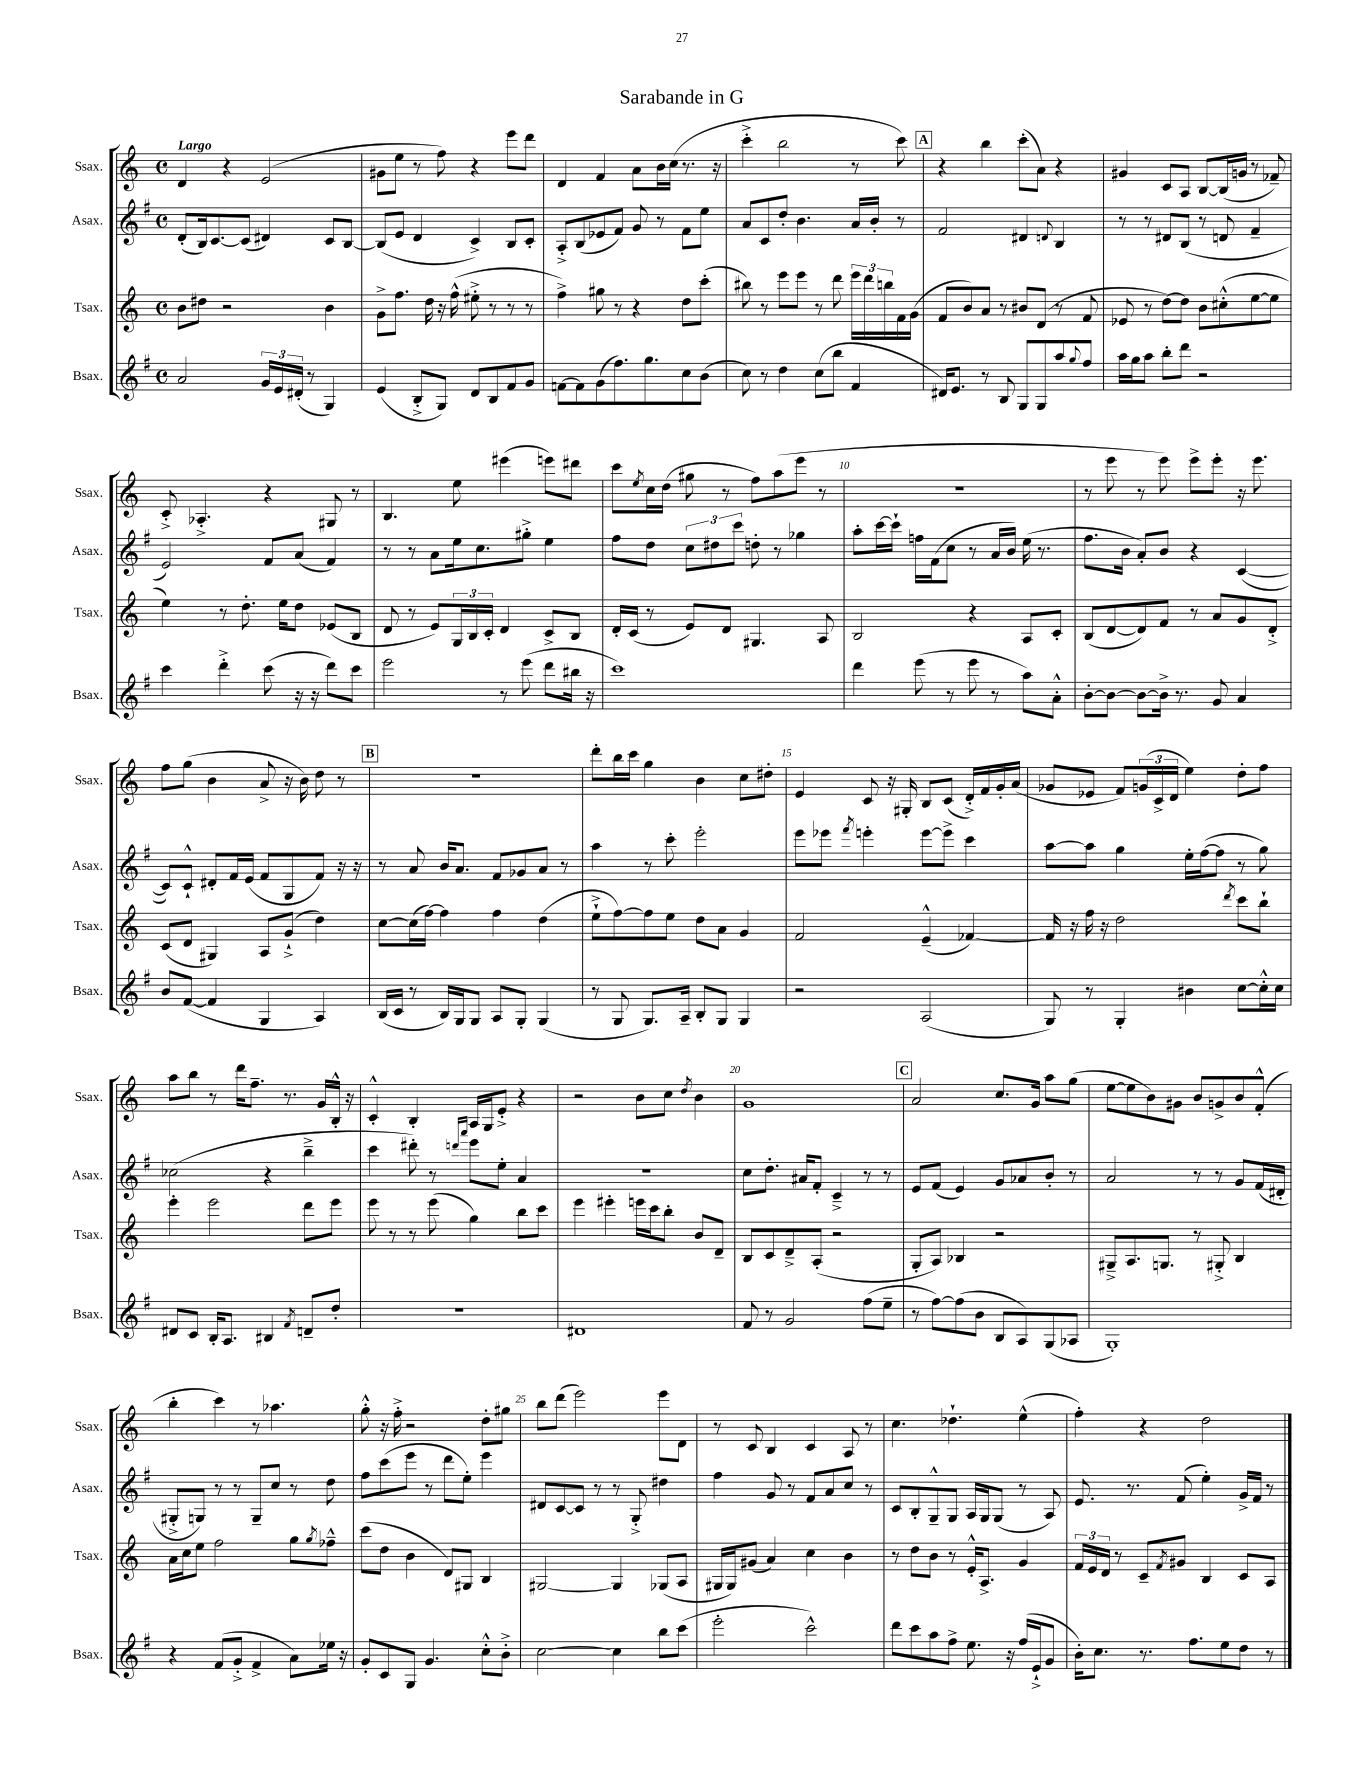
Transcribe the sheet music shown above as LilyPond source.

\header { title = "Sarabande in G" }
<<
\new StaffGroup <<
\new Staff = "s0" \with { instrumentName = "Ssax." shortInstrumentName = "Ssax." } {
    \clef treble \key c \major \defaultTimeSignature \time 4/4 \tempo "Largo"
    d'4 r4 e'2( |
    gis'8 e''8 r8 f''8) r4 e'''8 d'''8 |
    d'4 f'4 a'8 b'16 c''16( r8. r16 |
    c'''4-.-> b''2 r8 c'''8) |
    \mark \markup { \box "A" } r4 b''4 c'''8-.( a'8) r4 |
    gis'4 c'8 a8 b8~ b16( g'16 r8 fes'8--) |
    c'8-.-> aes4.-.-> r4 gis8 r8 |
    b4. e''8 eis'''4( e'''8) dis'''8 |
    c'''8 \acciaccatura { e''8 } c''16 d''16( gis''8 r8 f''8) a''8( e'''8 r8 |
    R1 |
    r8 e'''8 r8 e'''8) e'''8-> e'''8-. r16 e'''8. |
    f''8 g''8( b'4 a'8-> r16 b'16) d''8 r8 |
    \mark \markup { \box "B" } R1 |
    d'''8-. b''16 c'''16 g''4 b'4 c''8 dis''8-. |
    e'4 c'8 r16 gis16-. b8 c'8( d'16-.->) f'16 g'16-. a'16( |
    ges'8 ees'8 f'8) \tuplet 3/2 { g'16( c'16-> d'16 } e''4) d''8-. f''8 |
    a''8 b''8 r8 d'''16 f''8.-- r8. g'16 b16-.-^ r16 |
    c'4-.-^ b4-. a16 g16 e'8-.-> r4 |
    r2 b'8 c''8 \acciaccatura { d''8 } b'4 |
    g'1 |
    \mark \markup { \box "C" } a'2 c''8. g'16 a''8 g''8( |
    e''8~ e''8 b'8) gis'8 b'8 g'8-> b'8 f'8-.-^( |
    b''4-. c'''4) r8 aes''4. |
    g''8-.-^ r16 f''16-.-> r2 d''8-. gis''8 |
    b''8 d'''8( e'''2) e'''8 d'8 |
    r8 c'8 b4 c'4 a8 r8 |
    c''4. des''4.-! e''4-^( |
    f''4-.) r4 d''2 \bar "|." |
}
\new Staff = "s1" \with { instrumentName = "Asax." shortInstrumentName = "Asax." } {
    \clef treble \key g \major \defaultTimeSignature \time 4/4
    d'8-.( b16) c'8.~ c'8( dis'4) c'8 b8~ |
    b8( e'8 d'4 c'4->) b8 c'8-. |
    a8-.-> b8( ees'8 fis'8) g'8 r8 fis'8 e''8 |
    a'8 c'8 d''8-. b'4. a'16 b'16-. r8 |
    \mark \markup { \box "A" } fis'2 dis'4 \appoggiatura { d'8 } b4 |
    r8 r8 dis'8 b8( r8 d'8 fis'4-- |
    e'2) fis'8 a'8( fis'4) |
    r8 r8 a'8 e''16 c''8. gis''8-.-> e''4 |
    fis''8 d''8 \tuplet 3/2 { c''8 dis''8 c'''8 } d''8-. r8 ges''4 |
    a''8-. c'''16~ c'''16-! f''16 fis'16( c''8 r8 a'16 b'16) e''16( r8. |
    fis''8. b'16 a'8-.) b'8 r4 c'4~( |
    c'8) c'8-!-^ dis'8-. fis'16 e'16( fis'8 g8 fis'8) r16 r16 |
    \mark \markup { \box "B" } r8 a'8 b'16 a'8. fis'8 ges'8 a'8 r8 |
    a''4 r8 c'''8-. e'''2-. |
    e'''8 ees'''8 \acciaccatura { fis'''8 } e'''4-. e'''8~ e'''8-> c'''4 |
    a''8~ a''8 g''4 e''16-. fis''16~( fis''8 r8 g''8) |
    ces''2( r4 b''4---> |
    c'''4 dis'''8-.) r8 \grace { d'''16 a'''16 } e'''8 e''8-. a'4 |
    R1 |
    c''8 d''8.-. ais'16 fis'8-. c'4---> r8 r8 |
    \mark \markup { \box "C" } e'8 fis'8( e'4) g'8 aes'8 b'8-. r8 |
    a'2 r8 r8 g'8 fis'16( dis'16-. |
    gis8-.-> g8) r8 r8 g8-- c''8 r8 d''8 |
    fis''8 c'''8( e'''8 r8 d'''8 e''8-.) e'''4 |
    dis'8 c'8~ c'8 r8 r8 g8-.-> dis''4 |
    fis''4 g'8 r8 fis'8 a'8 c''8 r8 |
    c'8 b8-. g8---^ g8 a16 g16 g8( r8 a8) |
    e'8. r8. fis'8( e''4-.) g'16-> fis'16 r8 \bar "|." |
}
\new Staff = "s2" \with { instrumentName = "Tsax." shortInstrumentName = "Tsax." } {
    \clef treble \key c \major \defaultTimeSignature \time 4/4
    b'8 dis''8 r2 b'4 |
    g'8-> f''8. d''16 r16 f''16-^( eis''8-.-> r8 r8 r8 |
    f''4->) gis''8 r8 r4 d''8 c'''8-.( |
    bis''8) r8 e'''8 e'''8 r8 d'''8 \tuplet 3/2 { e'''16 d'''16 b''16 } f'16 g'16( |
    \mark \markup { \box "A" } f'8 b'8) a'8 r8 bis'8 d'8( r8 f'8 |
    ees'8 r8 d''8~) d''8 b'8 cis''8-.-^( e''8~ e''8 |
    e''4) r8 d''8.-. e''16 d''8 ees'8( b8 |
    d'8 r8 e'8) \tuplet 3/2 { g16 b16 c'16-. } d'4 c'8-> b8 |
    d'16-. c'16( r8 e'8) d'8 gis4. a8 |
    b2 r4 a8 c'8-. |
    b8( d'8~ d'8) f'8 r8 a'8 g'8 d'8-.-> |
    c'8( d'8 gis4) a8 g'8-!->( d''4) |
    \mark \markup { \box "B" } c''8~ c''16( f''16~) f''4 f''4 d''4( |
    e''8-!-> f''8~) f''8 e''8 d''8 a'8 g'4 |
    f'2 e'4---^( fes'4~) |
    fes'16 r16 f''16 r16 d''2 \acciaccatura { d'''8 } c'''8 b''8-! |
    e'''4-. e'''2 d'''8 e'''8 |
    e'''8 r8 r8 e'''8( g''4) b''8 c'''8 |
    e'''4 eis'''4-. e'''16 c'''16 b''8-. b'8 d'8-- |
    b8 c'8 d'8---> a8-.( r2 |
    \mark \markup { \box "C" } g8-. a8) bes4 r2 |
    gis8---> a8. g8. r8 gis8-.-> b4 |
    a'16 c''16 e''8 f''2 g''8 \acciaccatura { g''8 } fes''8---^ |
    c'''8( d''8 b'4 d'8) gis8 b4 |
    gis2~ gis4 ges8( a8 |
    gis16 gis16) gis'8( a'4) c''4 b'4 |
    r8 d''8 b'8 r8 e'16-.-^ a8.-> g'4 |
    \tuplet 3/2 { f'16 e'16 d'16 } r8 c'8-- \acciaccatura { f'8 } gis'8 b4 c'8 a8 \bar "|." |
}
\new Staff = "s3" \with { instrumentName = "Bsax." shortInstrumentName = "Bsax." } {
    \clef treble \key g \major \defaultTimeSignature \time 4/4
    a'2 \tuplet 3/2 { g'16 e'16 dis'16-.( } r8 g4) |
    e'4( b8-.-> g8) d'8 b8 fis'8 g'8 |
    f'8~ f'8 g'8( fis''8.) g''8. c''8 b'8( |
    c''8) r8 d''4 c''8( b''8 fis'4 |
    \mark \markup { \box "A" } dis'16) e'8. r8 b8 g8 g8 a''8 \appoggiatura { g''8 } fis''8 |
    a''16 g''16 a''8 b''8-. d'''8 r2 |
    c'''4 d'''4-.-> c'''8( r16 r16 d'''8) c'''8 |
    e'''2 r8 e'''8( d'''8 bis''16 r16 |
    c'''1) |
    d'''4 e'''8( r8 e'''8 r8 a''8) a'8-.-^ |
    b'8~-. b'8~ b'8~ b'16-> r8. g'8 a'4 |
    b'8 fis'8~( fis'4 g4 a4) |
    \mark \markup { \box "B" } b16( c'16 r8 b16) g16 g8 a8 g8-. g4( |
    r8 g8 g8.) a16-- b8-. g8 g4 |
    r2 a2( |
    g8) r8 g4-. bis'4 c''8~ c''16-.-^ c''16 |
    dis'8 c'8 b16-. a8. bis4 \acciaccatura { fis'8 } d'8-- d''8-. |
    R1 |
    dis'1 |
    fis'8 r8 g'2 fis''8( e''8-- |
    \mark \markup { \box "C" } r8 fis''8~) fis''8( b'8 b8 a8) g8( aes8 |
    g1-.) |
    r4 fis'8( g'8-.-> fis'4-> a'8) ees''16 r16 |
    g'8-. c'8 g8 g'4. c''8-.-^ b'8-.-> |
    c''2~ c''4 b''8 c'''8( |
    e'''2-. c'''2-^) |
    d'''8 c'''8 a''8 fis''8-> e''8. r16 fis''16( e'16-!-> g'8 |
    b'16-.) c''8. r8. fis''8. e''8 d''8 r8 \bar "|." |
}
>>
>>
\layout { \context { \Score \override BarNumber.break-visibility = ##(#f #t #t) barNumberVisibility = #(every-nth-bar-number-visible 5) } }
